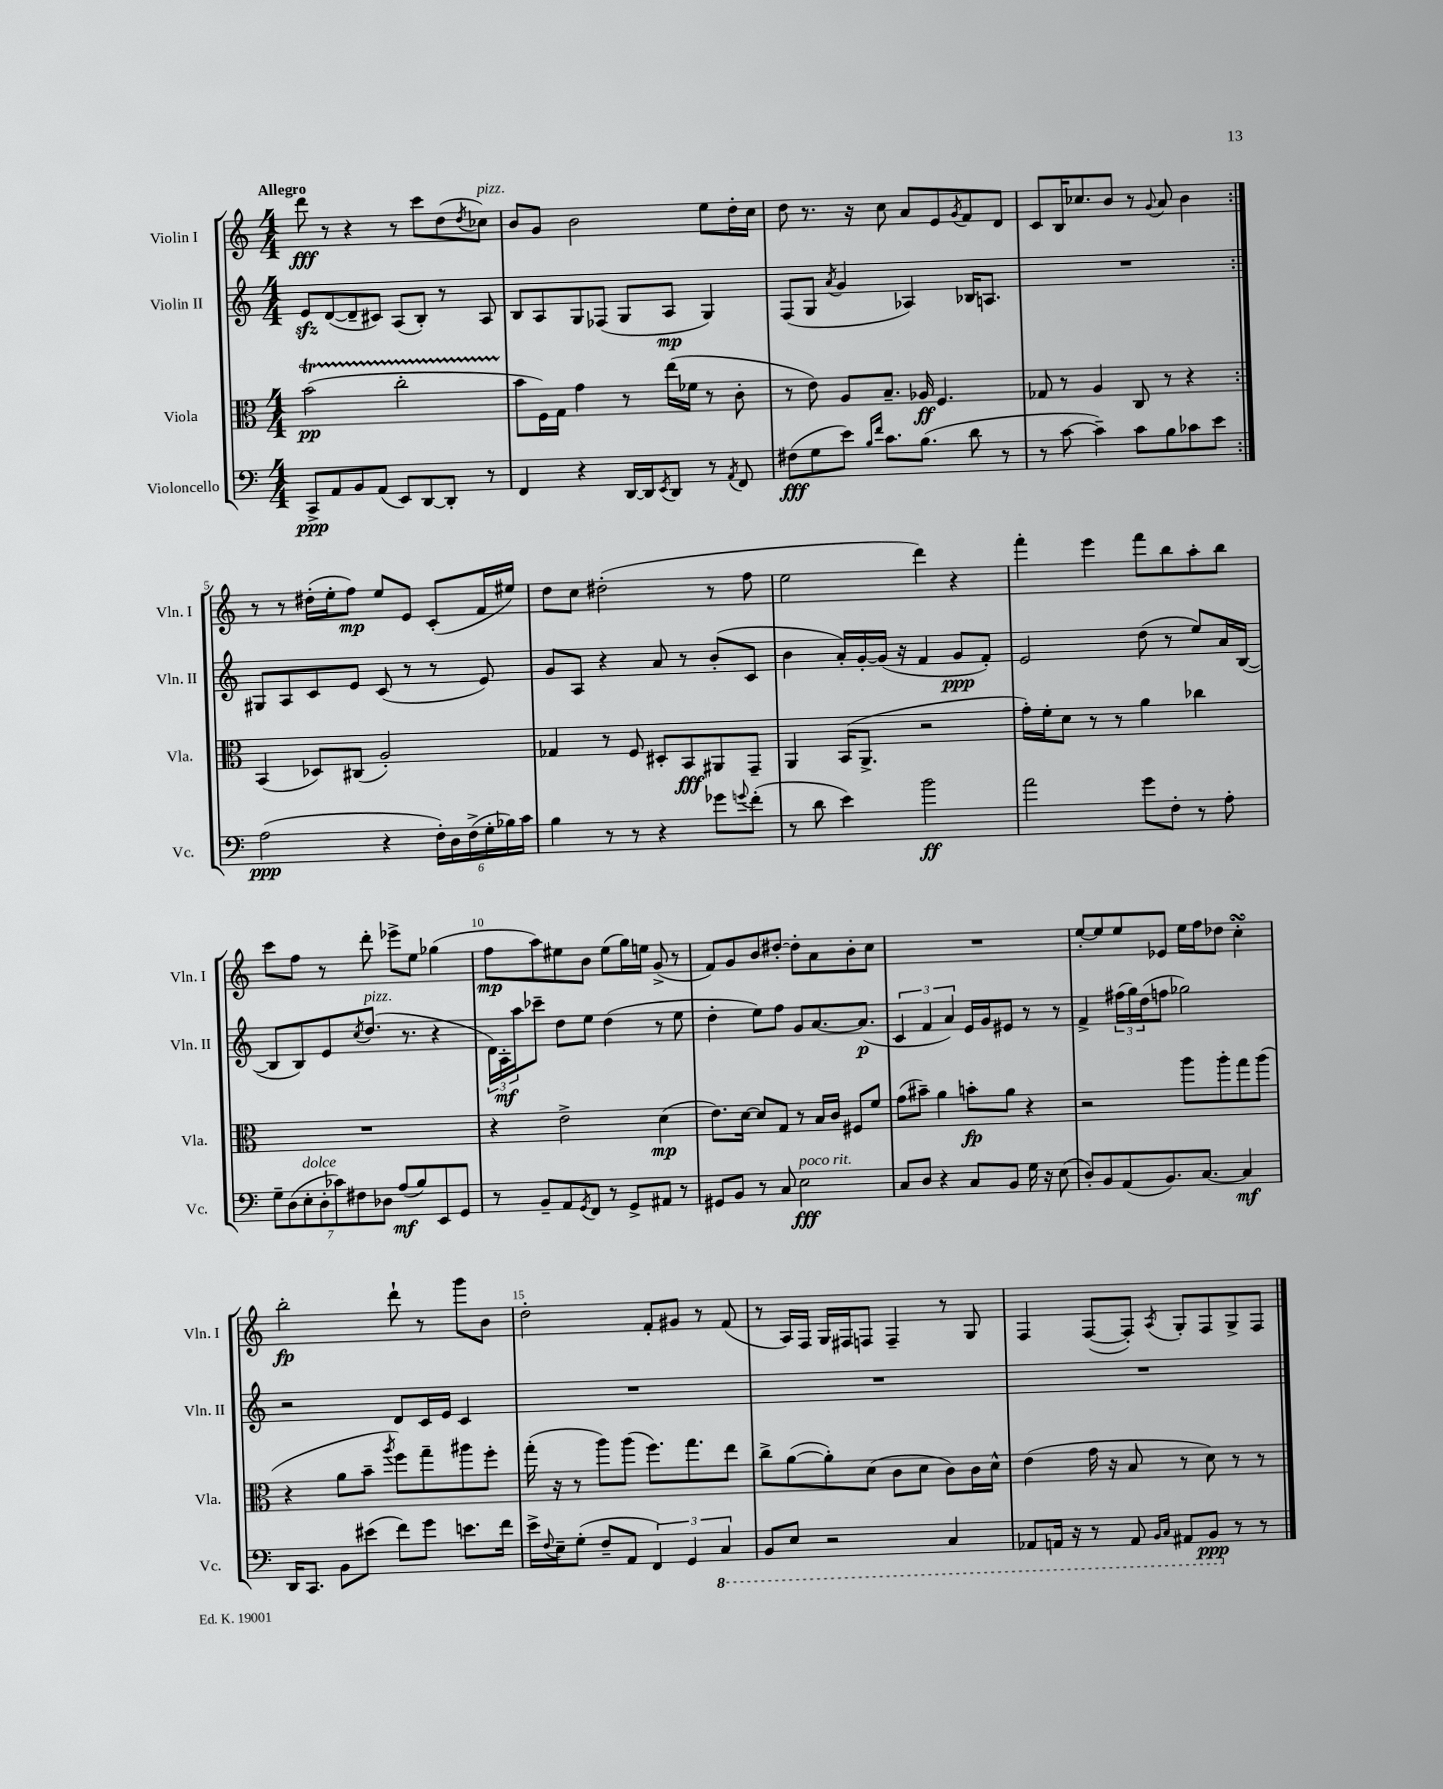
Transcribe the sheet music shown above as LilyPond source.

<<
\new StaffGroup <<
\new Staff = "s0" \with { instrumentName = "Violin I" shortInstrumentName = "Vln. I" } {
    \clef treble \key c \major \numericTimeSignature \time 4/4 \tempo "Allegro"
    \repeat volta 2 { d'''8\fff r8 r4 r8 c'''8 d''8( \acciaccatura { d''8 } ces''8^\markup { \italic "pizz." }) |
    b'8 g'8 b'2 e''8 d''16-. c''16 |
    d''8 r8. r16 c''8 a'8 e'8 \acciaccatura { g'8 } f'8 d'8 |
    c'8 b16 ces''8. b'8 r8 \appoggiatura { g'8 } a'8 b'4 | }
    r8 r8 dis''16-.( e''16-. f''8\mp) e''8 e'8 c'8-.( f'16 eis''16) |
    d''8 c''8 dis''2-.( r8 f''8 |
    e''2 d'''4) r4 |
    f'''4-. e'''4 f'''8 b''8 a''8-. b''8 |
    c'''8 f''8 r8 d'''8-. ees'''8-> e''8 ges''4( |
    f''8\mp a''8) eis''8 b'8 eis''8( g''16) e''16 g'8->( r8 |
    f'8) g'8 b'8 dis''8~-. dis''8-. a'8 b'8-. c''8 |
    R1 |
    e''8~-. e''8 e''8 ees'8 e''16 f''16 des''8 c''4-.\turn |
    b''2-.\fp d'''8-! r8 g'''8 b'8 |
    d''2-. f'8-. gis'8 r8 f'8( |
    r8 a16) f16 g16 fis16 f8 f4-- r8 g8 |
    f4 f8~( f8-.) \acciaccatura { a8 } g8-. f8 g8-> f8 \bar "|." |
}
\new Staff = "s1" \with { instrumentName = "Violin II" shortInstrumentName = "Vln. II" } {
    \clef treble \key c \major \numericTimeSignature \time 4/4
    \repeat volta 2 { e'8\sfz d'8~( d'8-- cis'8) a8( b8-.) r8 a8 |
    b8 a8 g8 fes8( g8 a8\mp g4) |
    f8( g8 \acciaccatura { a'8 } g'4 aes4) bes16 a8. |
    R1 | }
    gis8 a8 c'8 e'8 c'8( r8 r8 e'8) |
    g'8 a8 r4 a'8 r8 b'8-.( c'8 |
    b'4 a'16-.) g'16~-. g'16( r16 f'4 g'8\ppp f'8-.) |
    e'2 d''8( r8 e''8) a'16 b16~( |
    b8 b8) e'8 \acciaccatura { c''8 } d''8.^\markup { \italic "pizz." }( r8. r4 |
    \tuplet 3/2 { d'16) a16-.\mf a''16 } ces'''8-- d''8 e''8 d''4( r8 e''8 |
    d''4-. e''8) f''8 g'8 a'8.~ a'8.\p( |
    \tuplet 3/2 { c'4 f'4 a'4) } e'16 g'16 eis'8 r8 r8 |
    f'4-> \tuplet 3/2 { fis''16( g''16) d''16( } f''8 ges''2) |
    r2 d'8 c'16 e'16 c'4 |
    R1 |
    R1 |
    R1 \bar "|." |
}
\new Staff = "s2" \with { instrumentName = "Viola" shortInstrumentName = "Vla." } {
    \clef alto \key c \major \numericTimeSignature \time 4/4
    \repeat volta 2 { b'2\startTrillSpan\pp( c''2-. |
    b'8\stopTrillSpan f16) g16 g'4 r8 e''16( fes'16 r8 c'8-. |
    r8 e'8) a8 b8.-- aes16\ff f4. |
    ges8 r8 a4 c8 r8 r4 | }
    b,4( des8) cis8( a2-.) |
    ges4 r8 f8 dis8-. b,8\fff ais,8 g,8-- |
    a,4 b,16( a,8.-> r2 |
    g'16-.) f'16-. d'8 r8 r8 a'4 ces''4 |
    R1 |
    r4 e'2-> d'4\mp( |
    e'8.) d'16~ d'8 g8 r8 b16 c'16 fis8 f'8 |
    g'8( bis'8--) a'4 b'8-.\fp a'8 r4 |
    r2 a''8 a''8-. g''8 a''8( |
    r4 a'8 b'8-- \acciaccatura { a''8 } f''8) g''8-- ais''8 f''8-. |
    g''16-.( r16 r8 a''8) a''8( f''8.) g''8. e''8 |
    c''8-> a'8~( a'8-.) d'8( c'8 d'8 c'8) c'16 d'16-^ |
    e'4( g'16 r16 b8 r8 d'8) r8 r8 \bar "|." |
}
\new Staff = "s3" \with { instrumentName = "Violoncello" shortInstrumentName = "Vc." } {
    \clef bass \key c \major \numericTimeSignature \time 4/4
    \repeat volta 2 { c,8->\ppp a,8 b,8 a,8( e,8) d,8~ d,8-. r8 |
    f,4 r4 d,16~ d,16 \acciaccatura { e,8 } d,8 r8 \acciaccatura { a,8 } f,8 |
    fis8\fff( g8 e'8) \grace { b16 f'16 } c'8. b8.( d'8 r8 |
    r8 c'8~ c'4--) c'8 b8 ces'8 e'8 | }
    a2\ppp( r4 \tuplet 6/4 { f16-.) d16 f16->( g16-. bes16) c'16 } |
    b4 r8 r8 r4 ges'8 \appoggiatura { g'8 } f'8-.( |
    r8 d'8 e'4) b'2\ff |
    a'2 g'8 f8-. r8 a8-. |
    \tuplet 7/4 { g8-- d8( e8-.^\markup { \italic "dolce" } d8-. ces'8) fis8 des8 } a8\mf( b8) e,8 g,8 |
    r8 b,8-- a,8 \acciaccatura { g,8 } f,8 r8 g,8-> ais,8 r8 |
    gis,8 b,8 r8 c8 e2\fff^\markup { \italic "poco rit." } |
    c8 d8 r4 c8 b,8 g16 r16 e8( |
    d8-.) b,8 a,8( b,8.) c8.~ c4\mf |
    d,16 c,8. b,8 eis'8( f'8) g'8 e'8. f'16 |
    e'16-> \appoggiatura { f8 } e16-- g8-.( f8-- a,8 \tuplet 3/2 { f,4) g,4 \ottava #-1 c,4 } |
    b,,8 e,8 r2 c,4 |
    aes,,8 a,,16 r16 r8 a,,8 \grace { b,,16 c,16 } ais,,8 b,,8\ppp \ottava #0 r8 r8 \bar "|." |
}
>>
>>
\layout { \context { \Score \override BarNumber.break-visibility = ##(#f #t #t) barNumberVisibility = #(every-nth-bar-number-visible 5) } }
